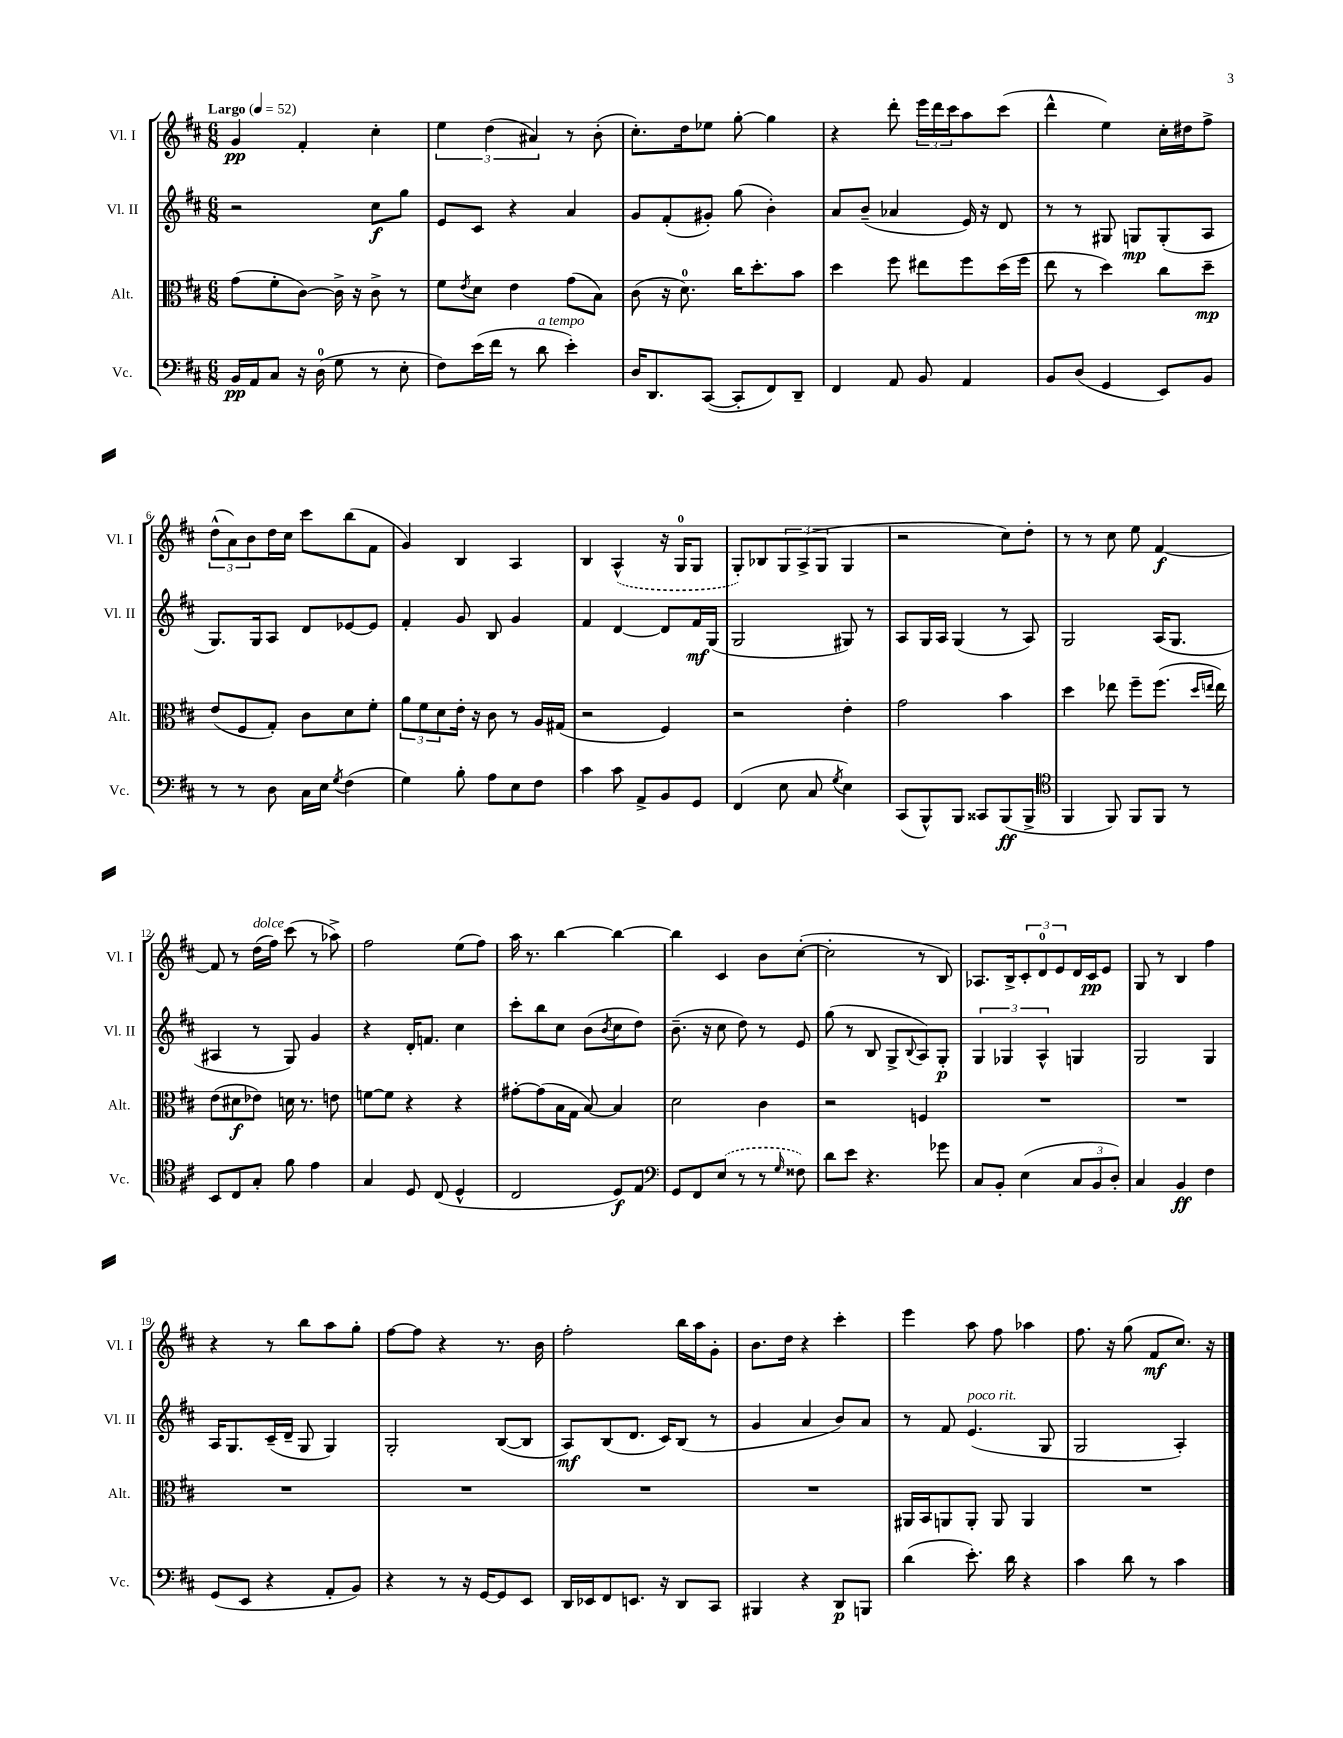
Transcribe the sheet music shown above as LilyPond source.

<<
\new StaffGroup <<
\new Staff = "s0" \with { instrumentName = "Vl. I" shortInstrumentName = "Vl. I" } {
    \clef treble \key d \major \numericTimeSignature \time 6/8 \tempo "Largo" 4 = 52
    g'4\pp fis'4-. cis''4-. |
    \tuplet 3/2 { e''4 d''4( ais'4) } r8 b'8-.( |
    cis''8.-.) d''16 ees''8 g''8~-. g''4 |
    r4 d'''8-. \tuplet 3/2 { e'''16 d'''16 cis'''16 } a''8 cis'''8( |
    d'''4-^ e''4) cis''16-. dis''16 fis''8-> |
    \tuplet 3/2 { d''8-^( a'8) b'8 } d''16 cis''16 cis'''8 b''8( fis'8 |
    g'4) b4 a4 |
    b4 \once \slurDashed a4-^( r16 g16-0 g8 |
    g8-.) bes8 \tuplet 3/2 { g8 a8->( g8 } g4 |
    r2 cis''8) d''8-. |
    r8 r8 cis''8 e''8 fis'4~\f |
    fis'8 r8 d''16^\markup { \italic "dolce" }( fis''16) cis'''8( r8 aes''8->) |
    fis''2 e''8( fis''8) |
    a''16 r8. b''4~ b''4~ |
    b''4 cis'4 b'8 cis''8~-.( |
    cis''2-. r8 b8) |
    aes8. b16-> \tuplet 3/2 { cis'8-. d'8-0 e'8 } d'16 cis'16\pp e'8 |
    g8 r8 b4 fis''4 |
    r4 r8 b''8 a''8 g''8-. |
    fis''8~ fis''8 r4 r8. b'16 |
    fis''2-. b''16 a''16 g'8-. |
    b'8. d''16 r4 cis'''4-. |
    e'''4 a''8 fis''8 aes''4 |
    fis''8. r16 g''8( fis'8\mf cis''8.) r16 \bar "|." |
}
\new Staff = "s1" \with { instrumentName = "Vl. II" shortInstrumentName = "Vl. II" } {
    \clef treble \key d \major \numericTimeSignature \time 6/8
    r2 cis''8\f g''8 |
    e'8 cis'8 r4 a'4 |
    g'8 fis'8-.( gis'8-.) g''8( b'4-.) |
    a'8 b'8--( aes'4 e'16) r16 d'8 |
    r8 r8 gis8 g8\mp g8-.( a8 |
    g8.) g16 a8 d'8 ees'8~ ees'8 |
    fis'4-. g'8 b8 g'4 |
    fis'4 d'4~ d'8 fis'16\mf g16( |
    g2 gis8) r8 |
    a8 g16 a16 g4( r8 a8) |
    g2 a16( g8. |
    ais4 r8 g8) g'4 |
    r4 d'16-. f'8. cis''4 |
    cis'''8-. b''8 cis''8 b'8( \acciaccatura { b'8 } cis''8 d''8) |
    b'8.--( r16 cis''8 d''8) r8 e'8 |
    g''8( r8 b8 g8-> \appoggiatura { b8 } a8) g8-.\p |
    \tuplet 3/2 { g4 ges4 a4-^ } g4 |
    g2 g4 |
    a16 g8. cis'16--( d'16-- g8 g4) |
    g2-. b8~( b8 |
    a8\mf) b8( d'8. cis'16) b8( r8 |
    g'4 a'4 b'8) a'8 |
    r8 fis'8 e'4.^\markup { \italic "poco rit." }( g8 |
    g2 a4-.) \bar "|." |
}
\new Staff = "s2" \with { instrumentName = "Alt." shortInstrumentName = "Alt." } {
    \clef alto \key d \major \numericTimeSignature \time 6/8
    g'8( fis'8-. cis'8~) cis'16-> r16 cis'8-> r8 |
    fis'8 \acciaccatura { e'8 } d'8 e'4 g'8( b8) |
    cis'8( r16 d'8.-0) cis''16 d''8.-. b'8 |
    d''4 fis''8 eis''8 fis''8 d''16( fis''16 |
    e''8 r8 d''4) cis''8 d''8--\mp |
    e'8( fis8 g8-.) cis'8 d'8 fis'8-. |
    \tuplet 3/2 { a'8 fis'8 d'8 } e'16-. r16 cis'8 r8 a16 gis16( |
    r2 fis4) |
    r2 e'4-. |
    g'2 b'4 |
    d''4 ees''8 fis''8-- fis''8.( \grace { d''16 e''16 } e''16) |
    e'8( dis'8\f ees'8) d'16 r8. e'8 |
    f'8~ f'8 r4 r4 |
    gis'8~-. gis'8( b16 g16 b8~) b4 |
    d'2 cis'4 |
    r2 f4 |
    R2. |
    R2. |
    R2. |
    R2. |
    R2. |
    R2. |
    ais,16 b,16 a,8 a,8-. a,8 a,4 |
    R2. \bar "|." |
}
\new Staff = "s3" \with { instrumentName = "Vc." shortInstrumentName = "Vc." } {
    \clef bass \key d \major \numericTimeSignature \time 6/8
    b,16\pp a,16 cis8 r16 d16-0( g8 r8 e8-. |
    fis8) e'16( fis'16 r8 d'8^\markup { \italic "a tempo" } e'4-.) |
    d16 d,8. cis,8~( cis,8-. fis,8) d,8-- |
    fis,4 a,8 b,8 a,4 |
    b,8 d8( g,4 e,8) b,8 |
    r8 r8 d8 cis16 e16 \acciaccatura { g8 } fis4( |
    g4) b8-. a8 e8 fis8 |
    cis'4 cis'8 a,8-> b,8 g,8 |
    fis,4( e8 cis8 \acciaccatura { g8 } e4) |
    cis,8( b,,8-^) b,,8 cisis,8 b,,8\ff( b,,8-> |
    \clef tenor fis,4 fis,8) fis,8 fis,8 r8 |
    b,8 cis8 g8-. fis'8 e'4 |
    g4 d8 cis8( d4-^ |
    cis2 d8\f) e8 |
    \clef bass g,8 fis,8 \once \slurDashed e8( r8 r8 \grace { g16 } fisis8) |
    d'8 e'8 r4. ges'8 |
    cis8 b,8-. e4( \tuplet 3/2 { cis8 b,8 d8-.) } |
    cis4 b,4\ff fis4 |
    g,8( e,8 r4 a,8-. b,8) |
    r4 r8 r16 g,16~ g,8 e,8 |
    d,16 ees,16 fis,8 e,8. r16 d,8 cis,8 |
    bis,,4 r4 d,8\p b,,8 |
    d'4( e'8.-.) d'16 r4 |
    cis'4 d'8 r8 cis'4 \bar "|." |
}
>>
>>
